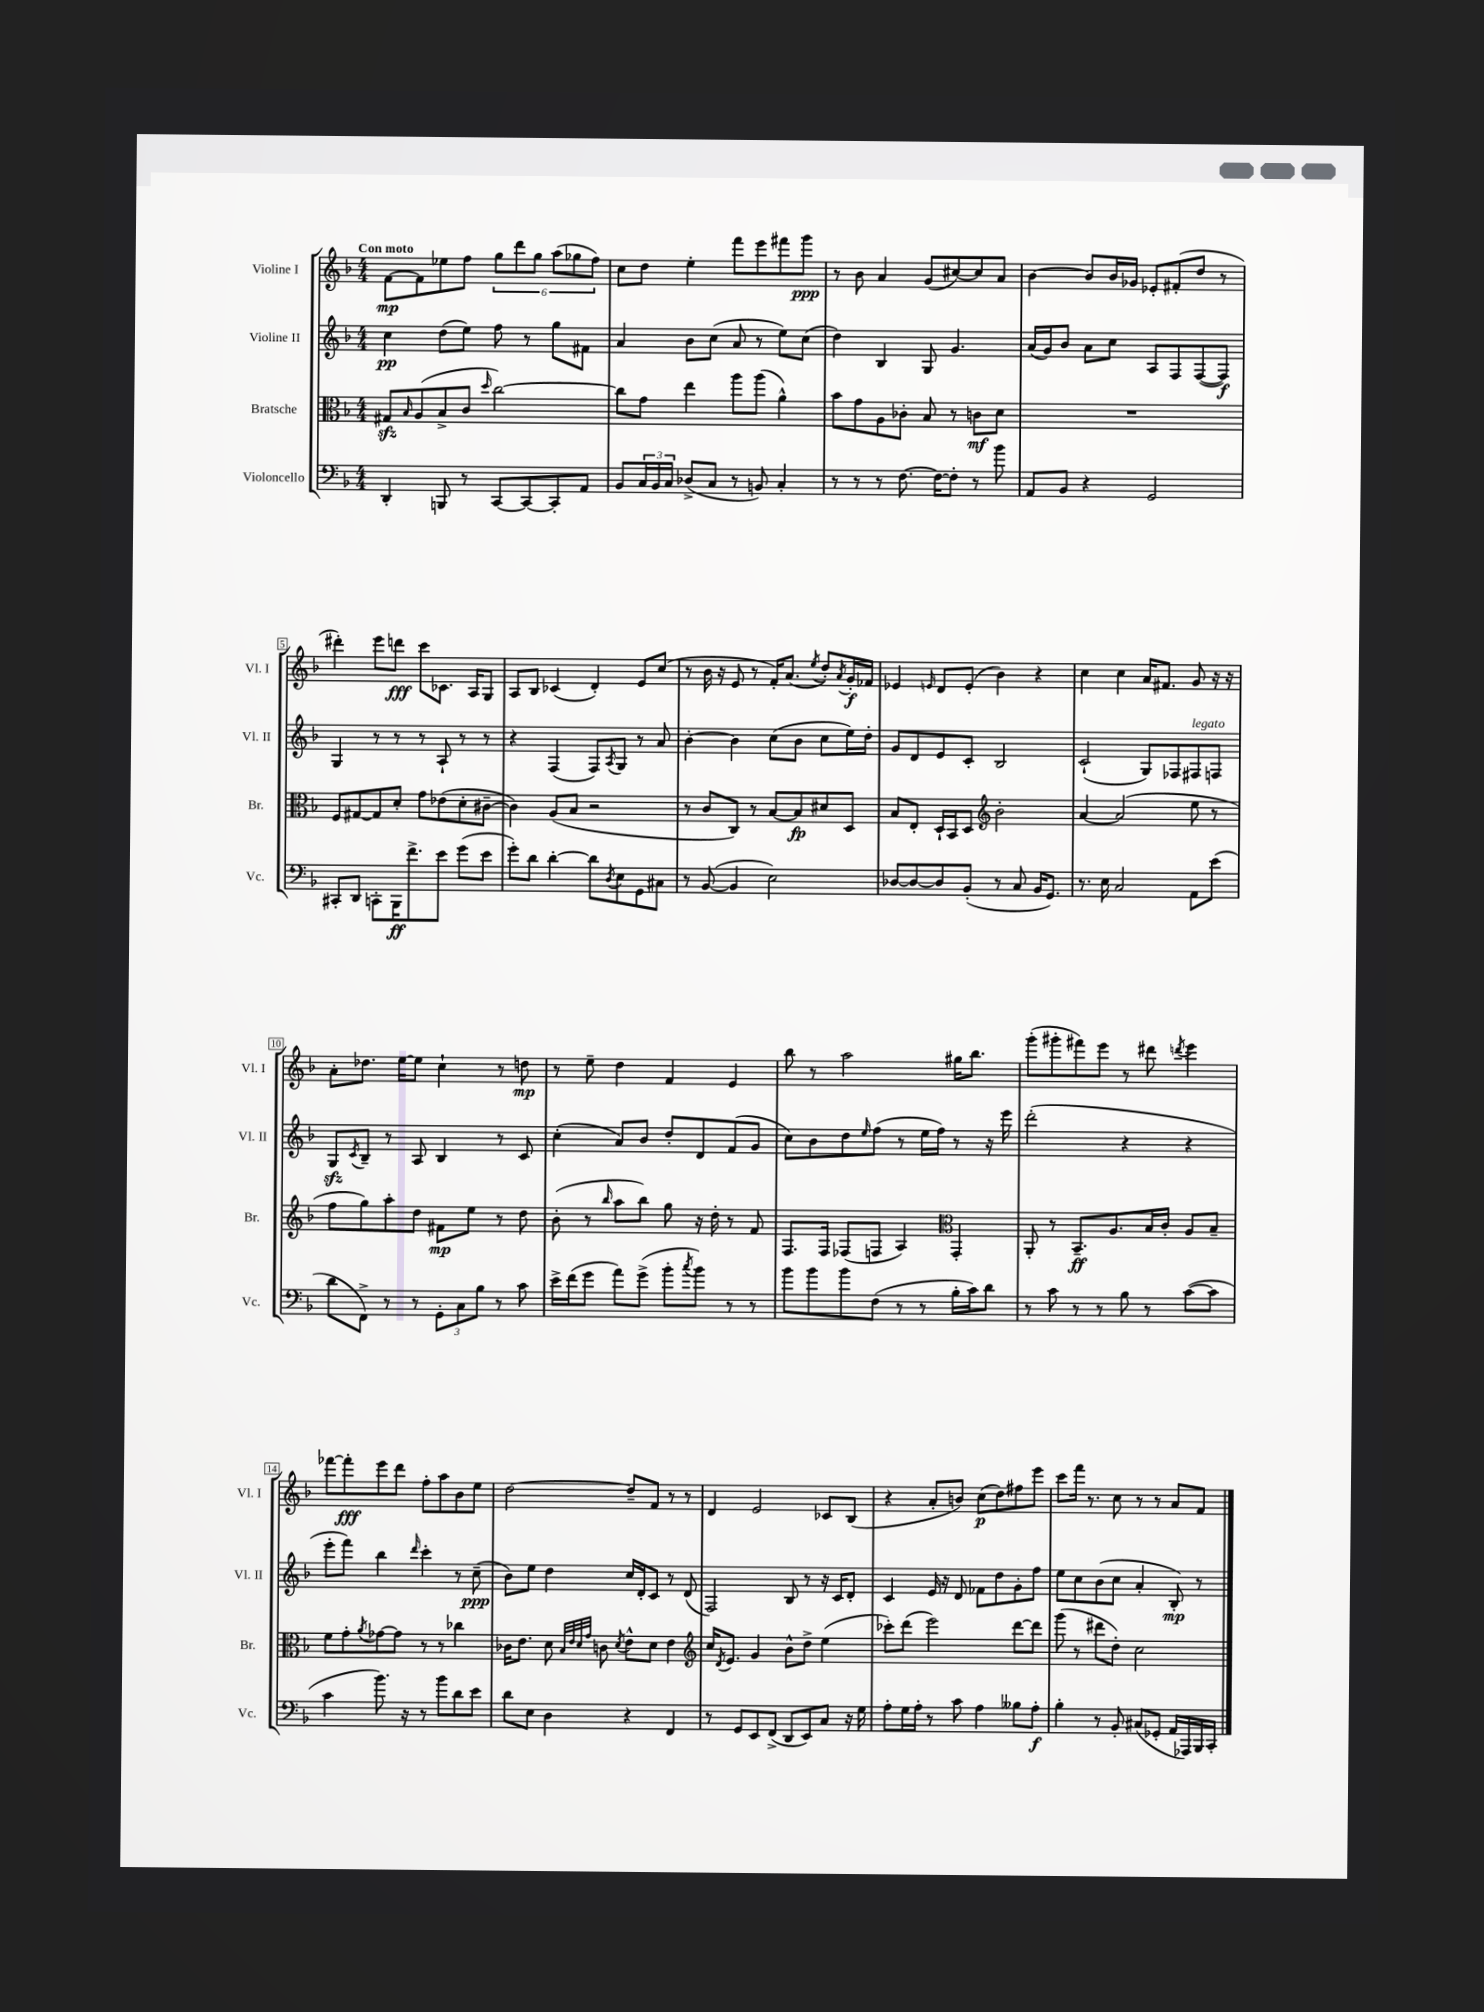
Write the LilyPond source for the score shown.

<<
\new StaffGroup <<
\new Staff = "s0" \with { instrumentName = "Violine I" shortInstrumentName = "Vl. I" } {
    \clef treble \key f \major \numericTimeSignature \time 4/4 \tempo "Con moto"
    f'8~\mp f'8 ees''8 f''8 \tuplet 6/4 { g''8 d'''8 g''8 a''8( ges''8 f''8) } |
    c''8 d''8 e''4-. f'''8 e'''8 fis'''8 g'''8\ppp |
    r8 bes'8 a'4 g'8( cis''8~) cis''8 a'8 |
    bes'4~ bes'8 bes'16 ges'16 ees'8-. fis'8-.( d''8 r8 |
    dis'''4-.) e'''8 d'''8\fff c'''8 ces'8. a16 g8 |
    a8 bes8 ces'4( d'4-.) e'8 c''8( |
    r8 bes'16 r16 e'8 r8 f'16-.) a'8.( \acciaccatura { e''8 } d''8-.) \acciaccatura { a'8 } g'16-.\f fes'16 |
    ees'4 \grace { e'16 } d'8 e'8-.( bes'4) r4 |
    c''4 c''4 a'16 fis'8. g'8 r16 r16 |
    a'8-. des''8. e''16~ e''8 c''4-! r8 d''8\mp |
    r8 e''8-- d''4 f'4 e'4 |
    bes''8 r8 a''2 gis''16 bes''8. |
    g'''8-.( gis'''8-. fis'''8) e'''8 r8 dis'''8 \acciaccatura { d'''8 } e'''4 |
    fes'''8~ fes'''8-.\fff e'''8 d'''8 f''8-. a''8 bes'8 e''8 |
    d''2~ d''8-- f'8 r8 r8 |
    d'4 e'2 ces'8 bes8( |
    r4 a'8-. b'8) c''8\p( d''8) fis''8 e'''8 |
    c'''8 f'''16 r8. c''8 r8 r8 a'8 f'8 \bar "|." |
}
\new Staff = "s1" \with { instrumentName = "Violine II" shortInstrumentName = "Vl. II" } {
    \clef treble \key f \major \numericTimeSignature \time 4/4
    c''4\pp d''8( e''8) f''8 r8 g''8 fis'8 |
    a'4 bes'8 c''8( a'8 r8 e''8) c''8( |
    d''4) bes4 g8 g'4. |
    a'16( g'16) bes'8 a'8 c''8 a8 f8 f8~( f8\f) |
    g4 r8 r8 r8 a8-! r8 r8 |
    r4 f4( f8) \acciaccatura { a8 } g8 r8 a'8 |
    bes'4~-. bes'4 c''8( bes'8 c''8 e''16) d''16-. |
    g'8 d'8 e'8 c'8-. bes2 |
    c'2-!( g8) fes8 fis8^\markup { \italic "legato" } f8 |
    g8\sfz \acciaccatura { c'8 } bes8-- r8 a8 bes4 r8 c'8 |
    c''4-.( a'8) bes'8 d''8-. d'8 f'8( g'8 |
    c''8) bes'8 d''8 \grace { e''16 } f''8( r8 e''16 f''16) r8 r16 e'''16 |
    d'''2-.( r4 r4 |
    e'''8-. f'''8) bes''4 \grace { d'''16 } c'''4-. r8 c''8--\ppp( |
    bes'8) e''8 d''4 c''16 d'16-. c'8 r8 d'8( |
    f2) bes8 r8 r16 c'16 d'8-. |
    c'4 e'16 r16 d'8 fes'8 d''8 g'8-. f''8 |
    e''8 c''8 bes'8( c''8 a'4-. bes8-.\mp) r8 \bar "|." |
}
\new Staff = "s2" \with { instrumentName = "Bratsche" shortInstrumentName = "Br." } {
    \clef alto \key f \major \numericTimeSignature \time 4/4
    gis8\sfz \grace { bes16 } a8( bes8-> c'8 \grace { d''16 } c''2~) |
    c''8 g'8 e''4 a''8 a''8( a'4-^) |
    bes'8 g'8 a8 ces'8-. bes8 r8 c'8\mf d'8 |
    R1 |
    f8 gis8~ gis8 d'8-. g'8 ees'8( d'8-. cis'8~-- |
    cis'4) a8( bes8 r2 |
    r8 c'8 c8) r8 bes8~ bes8\fp dis'8 d8 |
    bes8 e8-. d16-! bes,16 d8 \clef treble bes'2-. |
    a'4~ a'2( e''8 r8 |
    f''8 g''8) a''8-. d''8 fis'8\mp e''8 r8 d''8 |
    bes'8-.( r8 \grace { bes''16 } a''8 bes''8) g''8 r16 d''16-. r8 f'8 |
    f8. f16 fes8( f8 a4) \clef alto g,4-. |
    a,8-. r8 bes,8.--\ff a8. bes16 c'16-. a8 bes8-- |
    f'8 g'8-. \acciaccatura { a'8 } ges'8~ ges'8 r8 r8 ces''4 |
    ces'16 e'8. d'8 \grace { bes32 e'32 d'32 g'32 } c'8 \acciaccatura { d'8 } e'8-^ d'8 e'4 |
    \clef treble c''16 \acciaccatura { d'8 } e'8. g'4 bes'8-^ d''8-> e''4( |
    ces'''8-.) d'''8( e'''2) d'''8~ d'''8 |
    g'''8( r8 dis'''8 d''8-.) c''2 \bar "|." |
}
\new Staff = "s3" \with { instrumentName = "Violoncello" shortInstrumentName = "Vc." } {
    \clef bass \key f \major \numericTimeSignature \time 4/4
    d,4-. b,,8 r8 c,8~ c,8~ c,8-. a,8 |
    bes,8 \tuplet 3/2 { c16 bes,16 c16 } des8->( c8 r8 b,8) c4-. |
    r8 r8 r8 f8.~ f16~ f8-. r8 bes'8 |
    a,8 bes,8 r4 g,2 |
    cis,8-. d,8 c,8-. bes,,16\ff f'8.-> e'8 g'8( e'8 |
    g'8-.) d'8 d'4~-. d'8 \acciaccatura { d8 } e8 g,8 cis8 |
    r8 bes,8~( bes,4 e2) |
    des8~ des8~ des8 bes,8-.( r8 c8 bes,16 g,8.) |
    r8. e16 c2 a,8 e'8( |
    d'8 f,8->) r8 r8 \tuplet 3/2 { g,8-. c8 bes8 } r8 c'8 |
    e'16-> f'16( g'8 a'8) g'8->( bes'8-. \acciaccatura { c''8 } bes'8) r8 r8 |
    bes'8 bes'8 bes'8 f8( r8 r8 bes16-. c'16) d'8 |
    r8 c'8 r8 r8 bes8 r8 c'8~( c'8 |
    c'4 bes'8.) r16 r8 bes'8 d'8 e'8 |
    d'8 e8 d4 r4 f,4 |
    r8 g,8 e,8 f,8->( d,8 e,8) c8 r16 g16 |
    a8-. g16 a16-. r8 c'8 a4 beses8 a8-.\f |
    bes4-. r8 bes,8-. cis8( ges,8-. a,16 aes,,16) bes,,16 c,16-. \bar "|." |
}
>>
>>
\layout { \context { \Score \override BarNumber.stencil = #(make-stencil-boxer 0.1 0.3 ly:text-interface::print) } }
